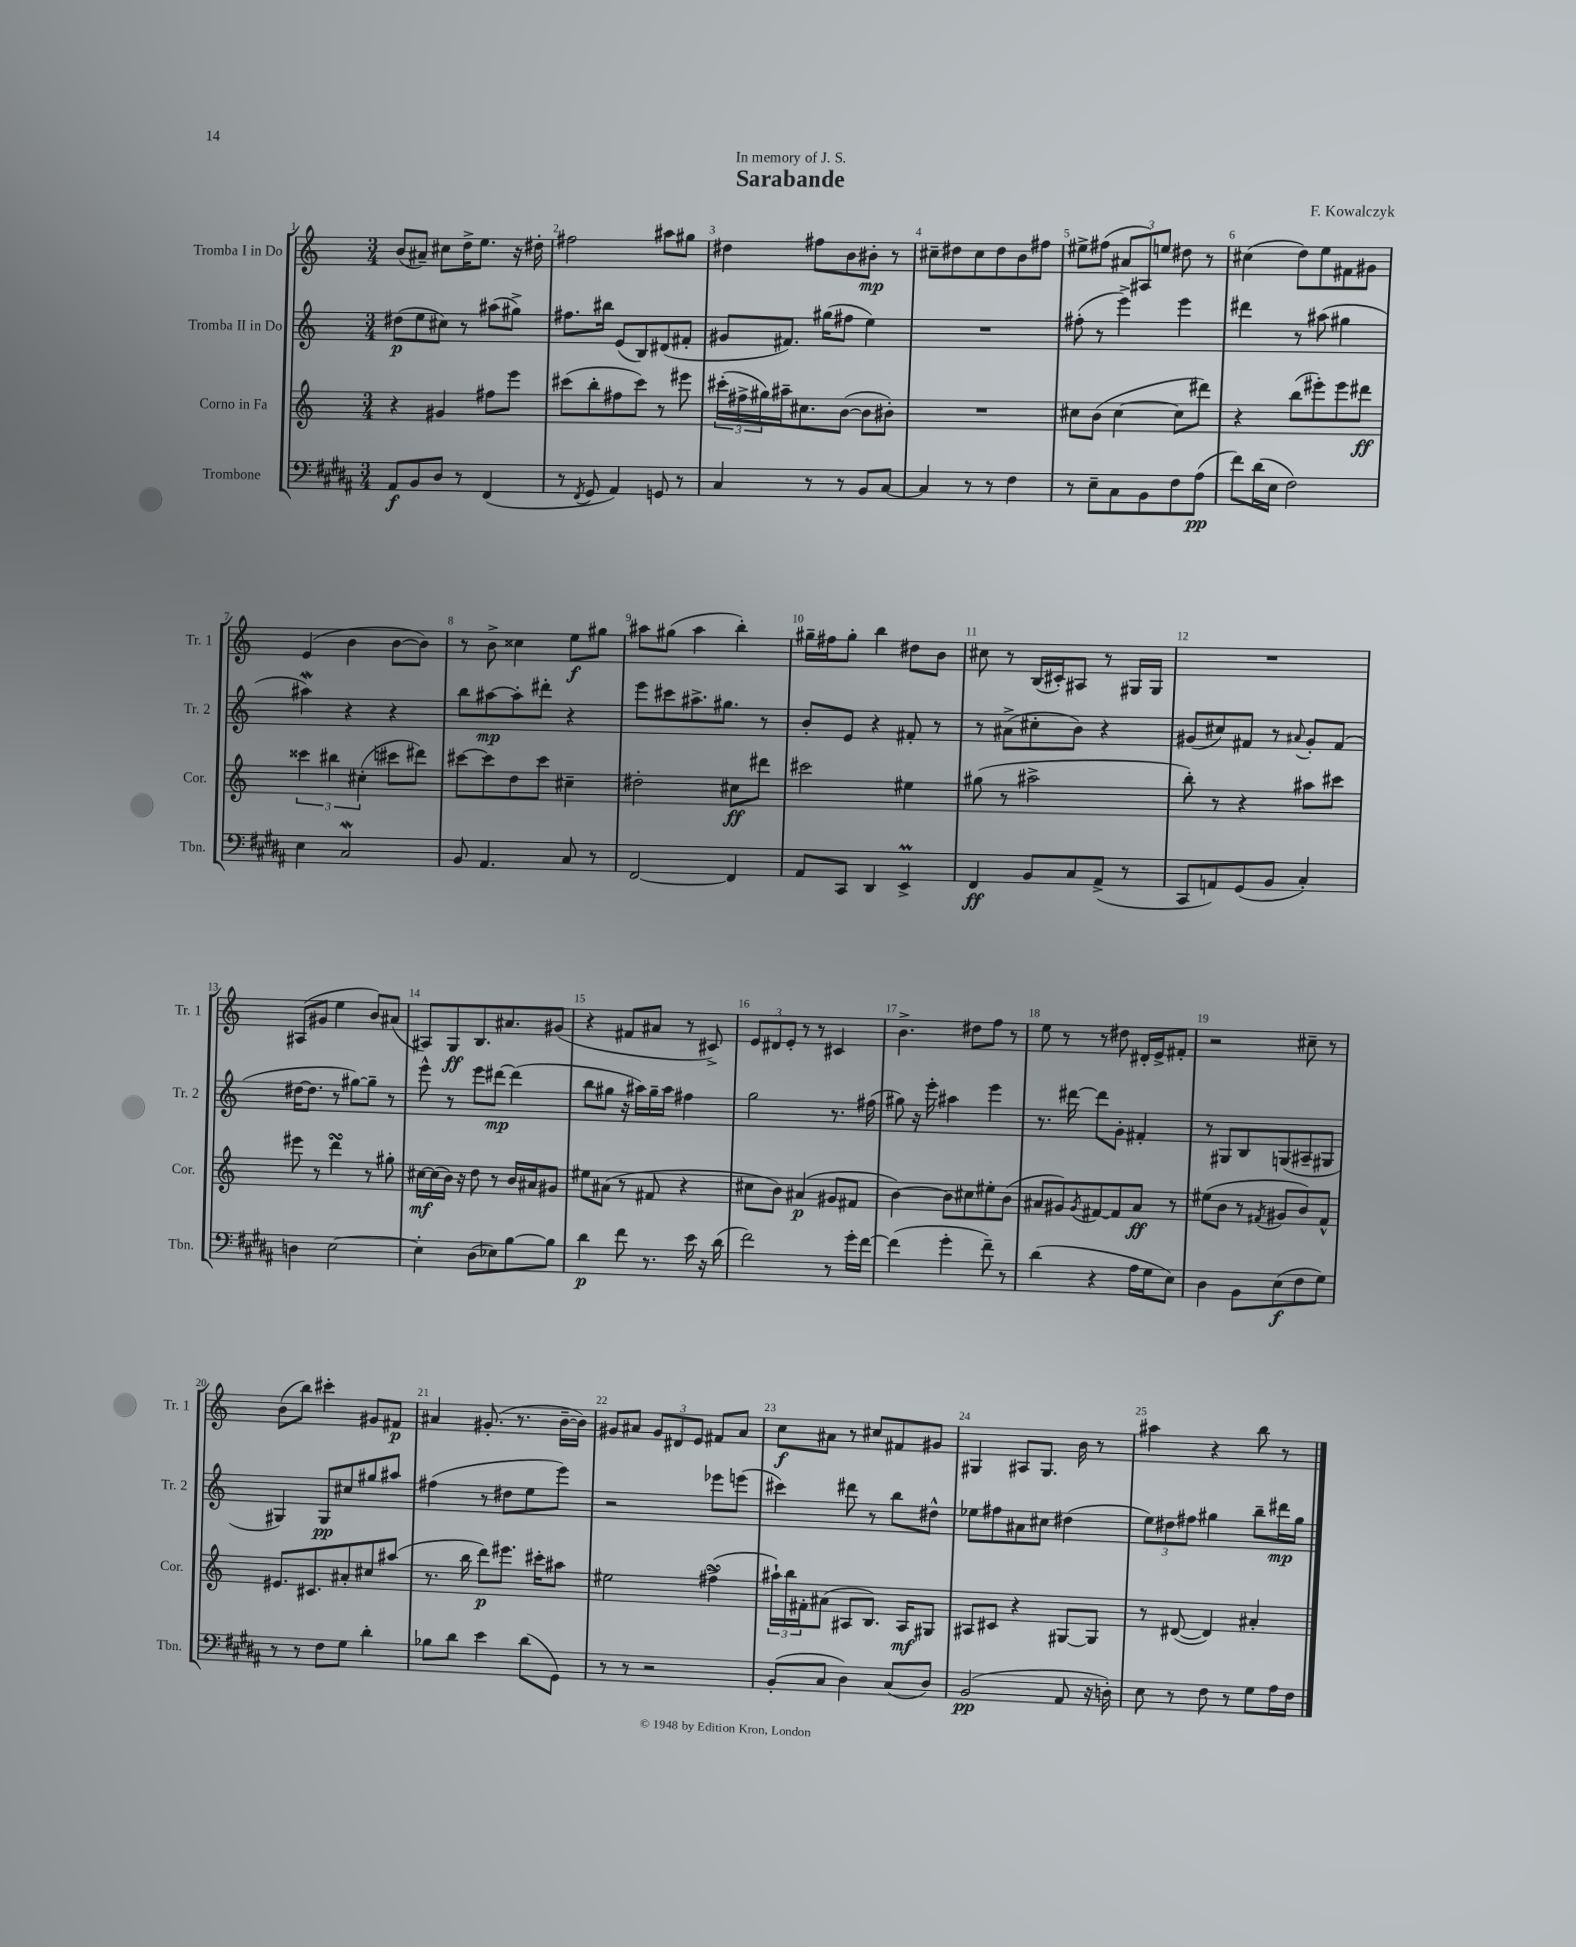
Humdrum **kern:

**kern	**dynam	**kern	**dynam	**kern	**dynam	**kern	**dynam
*part4	*part4	*part3	*part3	*part2	*part2	*part1	*part1
*staff4	*staff4	*staff3	*staff3	*staff2	*staff2	*staff1	*staff1
*I"Trombone	*	*I"Corno in Fa	*	*I"Tromba II in Do	*	*I"Tromba I in Do	*
*I'Tbn.	*	*I'Cor.	*	*I'Tr. 2	*	*I'Tr. 1	*
*clefF4	*	*clefG2	*	*clefG2	*	*clefG2	*
*k[f#c#g#d#a#]	*	*k[]	*	*k[]	*	*k[]	*
*M3/4	*	*M3/4	*	*M3/4	*	*M3/4	*
=1	=1	=1	=1	=1	=1	=1	=1
8AA#/L	f	4r	.	(8dd#X\L	p	(8b/L	.
8BB/	.	.	.	8ee\	.	8a#X~/J)	.
8D#/J	.	4g#X/	.	8cc#X\J)	.	8cc#X\L	.
8r	.	.	.	8r	.	16dd^\K	.
.	.	.	.	.	.	8.ee\J	.
(4FF#/	.	8ff#X\L	.	(8aa#X\L	.	.	.
.	.	8eee\J	.	8gg#X^\J)	.	16r	.
.	.	.	.	.	.	16dd#X'\	.
=2	=2	=2	=2	=2	=2	=2	=2
8r	.	(8ccc#X\L	.	8.ff#X\L	.	2ff#X\	.
8qFF#/	.	.	.	.	.	.	.
8GG#/	.	8bb'\	.	.	.	.	.
.	.	.	.	16bb#X\Jk	.	.	.
4AA#/)	.	8ff#X\	.	(8e/L	.	.	.
.	.	8ccc#\J)	.	8B/)	.	.	.
8GGn/	.	8r	.	(8d#X/	.	8aa#X\L	.
8r	.	8eee#X\	.	8f#X'/J	.	8gg#X\J	.
=3	=3	=3	=3	=3	=3	=3	=3
4C#/	.	(24ccc#X'\LL	.	8g#X/L	.	4dd#X\	.
.	.	24ff#X^\	.	.	.	.	.
.	.	24gg#X\)	.	.	.	.	.
.	.	16aa#X~\J	.	8.f#X/J)	.	.	.
.	.	8.cc#X\	.	.	.	.	.
8r	.	.	.	.	.	8ff#X\L	.
.	.	.	.	(16gg#X\KL	.	.	.
8r	.	([8b\J	.	8ff#X\J	.	8b\	.
8BB/L	.	8b\L]	.	4ee\)	.	8b#X'\J	mp
[8C#/J	.	8b#X'\J)	.	.	.	8r	.
=4	=4	=4	=4	=4	=4	=4	=4
4C#/]	.	2.r	.	2.r	.	8cc#X~\L	.
.	.	.	.	.	.	8dd#X\	.
8r	.	.	.	.	.	8cc#\	.
8r	.	.	.	.	.	8dd#\	.
4F#\	.	.	.	.	.	8b\	.
.	.	.	.	.	.	8ff#X\J	.
=5	=5	=5	=5	=5	=5	=5	=5
8r	.	8cc#X\L	.	(8ff#X'\	.	8ee#X^\L	.
8E~\L	.	(8b\J	.	8r	.	(8ff#X\J	.
8C#\	.	[4cc#\	.	4eee^\)	.	12a#X/L	.
.	.	.	.	.	.	12A#X/)	.
8BB\	.	.	.	.	.	.	.
.	.	.	.	.	.	12een/J	.
8F#\	.	8cc#\L]	.	4eee\	.	8dd#X\	.
(8A#\J	pp	8ddd#X\J)	.	.	.	8r	.
=6	=6	=6	=6	=6	=6	=6	=6
8f#\L)	.	4r	.	4ddd#X\	.	(4cc#X\	.
(16d#\L	.	.	.	.	.	.	.
16E\JJ	.	.	.	.	.	.	.
2F#\)	.	(8bb\L	.	8r	.	8dd\L)	.
.	.	8eee#X'\)	.	(8aa#X\	.	8ee\	.
.	.	8eee#\	.	4gg#X\	.	8f#X\	.
.	.	8ddd#X\J	ff	.	.	8g#X\J	.
!!LO:LB:g=z
=7	=7	=7	=7	=7	=7	=7	=7
4E\	.	6ccc##X\	.	4aa#XW\)	.	(4e/	.
.	.	6bb#X\	.	.	.	.	.
2C#W/	.	.	.	4r	.	4b\	.
.	.	(6cc#X'\	.	.	.	.	.
.	.	8ccc#X\L	.	4r	.	[8b\L	.
.	.	8ddd#X\J)	.	.	.	8b\J])	.
=8	=8	=8	=8	=8	=8	=8	=8
8BB/	.	[8ccc#X\L	.	8bb\L	.	8r	.
4.AA#/	.	8ccc#\]	.	[8aa#X\	mp	8b^\	.
.	.	8dd\	.	8aa#'\]	.	4cc##X\	.
.	.	8ccc#\J	.	8ddd#X'\J	.	.	.
8C#/	.	4cc#X~\	.	4r	.	8ee\L	f
8r	.	.	.	.	.	8gg#X\J	.
=9	=9	=9	=9	=9	=9	=9	=9
[2FF#/	.	2dd#X'\	.	8eee\L	.	8aa#X\L	.
.	.	.	.	8ccc#X\	.	(8gg#X\J	.
.	.	.	.	8.aa#X^\	.	4aa#\	.
.	.	.	.	8.gg#X\J	.	.	.
4FF#/]	.	8cc#X\L	ff	.	.	4bb'\)	.
.	.	8ddd#X\J	.	8r	.	.	.
=10	=10	=10	=10	=10	=10	=10	=10
8AA#/L	.	2ccc#X\	.	8b'/L	.	16gg#X~\LL	.
.	.	.	.	.	.	16ff#X\J	.
8CC#/J	.	.	.	8e/J	.	8gg#'\J	.
4DD#/	.	.	.	4r	.	4bb\	.
4EEM^/	.	4ee#X\	.	8f#X'/	.	8dd#X\L	.
.	.	.	.	8r	.	8b\J	.
=11	=11	=11	=11	=11	=11	=11	=11
4FF#/	ff	(8gg#X\	.	8r	.	8cc#X\	.
.	.	8r	.	(8a#X^\L	.	8r	.
8BB/L	.	2aa#X^\	.	8cc#X'\	.	(16B/LL	.
.	.	.	.	.	.	16c#X'/J)	.
8C#/	.	.	.	8b\J)	.	8A#X/J	.
(8AA#^/J	.	.	.	4r	.	8r	.
8r	.	.	.	.	.	16G#X/LL	.
.	.	.	.	.	.	16G#/JJ	.
=12	=12	=12	=12	=12	=12	=12	=12
8CC#/L	.	8bb'\)	.	(8g#X/L	.	2.r	.
8AAn/)	.	8r	.	8cc#X/)	.	.	.
(8GG#/	.	4r	.	8f#X/J	.	.	.
8BB/J	.	.	.	8r	.	.	.
.	.	.	.	8qqa#X/	.	.	.
4C#'/)	.	8aa#X\L	.	8g#'/L	.	.	.
.	.	8ccc#X\J	.	(8f#/J	.	.	.
!!LO:LB:g=z
=13	=13	=13	=13	=13	=13	=13	=13
4Dn\	.	8eee#X\	.	[16dd#X\KL	.	(8A#X/L	.
.	.	.	.	8.dd#\J]	.	.	.
.	.	8r	.	.	.	8g#X/J	.
[2E\	.	4dddsSSS\	.	8r	.	4ee\	.
.	.	.	.	[8gg#X\L)	.	.	.
.	.	8r	.	8gg#~\J]	.	8b/L)	.
.	.	8gg#X'\	.	8r	.	(8a#X/J	.
=14	=14	=14	=14	=14	=14	=14	=14
4E'\]	.	[16cc#X\LL	mf	8eee^^\	.	8A#X/L)	.
.	.	(16cc#\]	.	.	.	.	.
.	.	16b\JJ)	.	8r	.	8G/	ff
.	.	16r	.	.	.	.	.
(8D#\L	.	8dd\	.	8eee\L	.	8.B/	.
8E-X\)	.	8r	.	[8ddd#X\J	mp	.	.
.	.	.	.	.	.	8.a#X/	.
[8B\	.	16b/LL	.	(4ddd#\]	.	.	.
.	.	16a#X/J	.	.	.	.	.
8B\J]	.	8g#X/J	.	.	.	(8g#X/J	.
=15	=15	=15	=15	=15	=15	=15	=15
4d#\	p	8ee#X\L	.	8bb\L	.	4r	.
.	.	(8a#X\J	.	8gg#X\J	.	.	.
8f#\	.	8r	.	16r	.	8f#X/L	.
.	.	.	.	16aa#X\LL)	.	.	.
8.r	.	8f#X/	.	16gg#~\	.	8a#X/J	.
.	.	.	.	16aa#\JJ	.	.	.
.	.	4r	.	4ff#X\	.	8r	.
16e\	.	.	.	.	.	.	.
16r	.	.	.	.	.	8c#X^/)	.
(16d#\	.	.	.	.	.	.	.
=16	=16	=16	=16	=16	=16	=16	=16
2f#\)	.	8cc#X\L	.	2gg\	.	12e/L	.
.	.	.	.	.	.	12d#X/	.
.	.	8b\J)	.	.	.	.	.
.	.	.	.	.	.	12e'/J	.
.	.	(4a#X/	p	.	.	8r	.
.	.	.	.	.	.	8r	.
8r	.	8g#X/L	.	8.r	.	4c#X/	.
16g#'\LL	.	8f#X/J	.	.	.	.	.
[16f#\JJ	.	.	.	(16ff#X\	.	.	.
=17	=17	=17	=17	=17	=17	=17	=17
(4f#\]	.	[4b\)	.	8gg#X\)	.	4.b^\	.
.	.	.	.	16r	.	.	.
.	.	.	.	16eee'\	.	.	.
4g#'\	.	8b\L]	.	4aa#X\	.	.	.
.	.	8cc#X\	.	.	.	8dd#X\L	.
8f#~\)	.	8ee#X'\	.	4eee\	.	8ff\J	.
8r	.	(8b\J	.	.	.	8r	.
=18	=18	=18	=18	=18	=18	=18	=18
(4d#\	.	8a#X/L	.	8.r	.	8ee\	.
.	.	8g#X/)	.	.	.	8r	.
.	.	.	.	[16ddd#X\	.	.	.
.	.	8qg#/	.	.	.	.	.
4r	.	[8f#X/	.	8ddd#\L]	.	8r	.
.	.	8f#/]	.	8g'\J	.	8dd#X\	.
16A#\LL	.	8a#/J	ff	4f#X'/	.	16d#X'/LL	.
16G#\J	.	.	.	.	.	16e^/J	.
8E\J)	.	8r	.	.	.	8f#X'/J	.
=19	=19	=19	=19	=19	=19	=19	=19
4D#\	.	(8ee#X\L	.	8r	.	2r	.
.	.	8b\J	.	8G#X/L	.	.	.
8BB\L	.	8r	.	8B/	.	.	.
.	.	8qf#X/	.	.	.	.	.
(8E\	f	8g#X/L	.	(8Gn/	.	.	.
8F#\	.	8b/)	.	8A#X~/	.	8cc#X~\	.
8G#\J)	.	8f#^^/J	.	8G#X/J	.	8r	.
!!LO:LB:g=z
=20	=20	=20	=20	=20	=20	=20	=20
8r	.	8.e#X/L	.	4G#X/)	.	(8b\L	.
8r	.	.	.	.	.	8bb\J)	.
.	.	8.c#X/	.	.	.	.	.
8F#\L	.	.	.	8G#/L	pp	4ccc#X'\	.
8G#\J	.	8a#X'/	.	8cc#X/	.	.	.
4d#'\	.	8cc#X/	.	8gg#X/	.	8g#X/L	.
.	.	(8aa#X/J	.	8aa#X/J	.	8f#X/J	p
=21	=21	=21	=21	=21	=21	=21	=21
8B-X\L	.	8.r	.	(4ff#X\	.	4a#X/	.
8d#\J	.	.	.	.	.	.	.
.	.	16bb\	.	.	.	.	.
4e\	.	8ddd\L)	p	8r	.	(8.g#X'/	.
.	.	8.eee#X\J	.	8dd#X\L	.	.	.
.	.	.	.	.	.	8.r	.
(8d#\L	.	.	.	8ee\	.	.	.
.	.	16ccc#X'\KL	.	.	.	.	.
8GG#\J)	.	8aa#X\J	.	8eee\J)	.	[16b~\LL	.
.	.	.	.	.	.	16b\JJ])	.
=22	=22	=22	=22	=22	=22	=22	=22
8r	.	2ee#X\	.	2r	.	8g#X/L	.
8r	.	.	.	.	.	8a#X/J	.
2r	.	.	.	.	.	12g#/L	.
.	.	.	.	.	.	12d#X/	.
.	.	.	.	.	.	12e/J	.
.	.	(4ff#XsSsS^\	.	8eee-X\L	.	8f#X/L	.
.	.	.	.	(8eeen\J	.	8a#/J	.
=23	=23	=23	=23	=23	=23	=23	=23
(8BB'/L	.	24aa#X`\LL)	.	4ccc#X\)	.	8cc\L	f
.	.	24bb\	.	.	.	.	.
.	.	24f#X'\J	.	.	.	.	.
8C#/J	.	(8a#X\J	.	.	.	8a#X\J	.
4D#\)	.	8A#X/L	.	8ddd#X\	.	8r	.
.	.	8.B/J)	.	8r	.	8cc#X/L	.
(8C#/L	.	.	.	8bb\L	.	8f#X/	.
.	.	16A#/KL	mf	.	.	.	.
8D#/J)	.	8G#X/J	.	8dd#X^^\J	.	8g#X/J	.
=24	=24	=24	=24	=24	=24	=24	=24
(2BB/	pp	8A#X/L	.	8ee-X\L	.	4G#X/	.
.	.	8c#X/J	.	8ff#X\	.	.	.
.	.	4r	.	8a#X\	.	8A#X/L	.
.	.	.	.	8cc#X\J	.	8.G#/J	.
8AA#/	.	[8G#X/L	.	(4dd#X\	.	.	.
.	.	.	.	.	.	16b\	.
16r	.	8G#/J]	.	.	.	8r	.
16Dn'\)	.	.	.	.	.	.	.
=25	=25	=25	=25	=25	=25	=25	=25
8E\	.	8r	.	12ee\L)	.	4aa#X\	.
.	.	.	.	12dd#X\	.	.	.
8r	.	([8d#X/	.	.	.	.	.
.	.	.	.	12ff#X\J	.	.	.
8F#\	.	4d#/])	.	4gg#X\	.	4r	.
8r	.	.	.	.	.	.	.
8G#\L	.	4a#X'/	.	8bb~\L	.	8bb\	.
16A#\L	.	.	.	16ddd#X\L	mp	8r	.
16F#\JJ	.	.	.	16gg#\JJ	.	.	.
==	==	==	==	==	==	==	==
*-	*-	*-	*-	*-	*-	*-	*-
